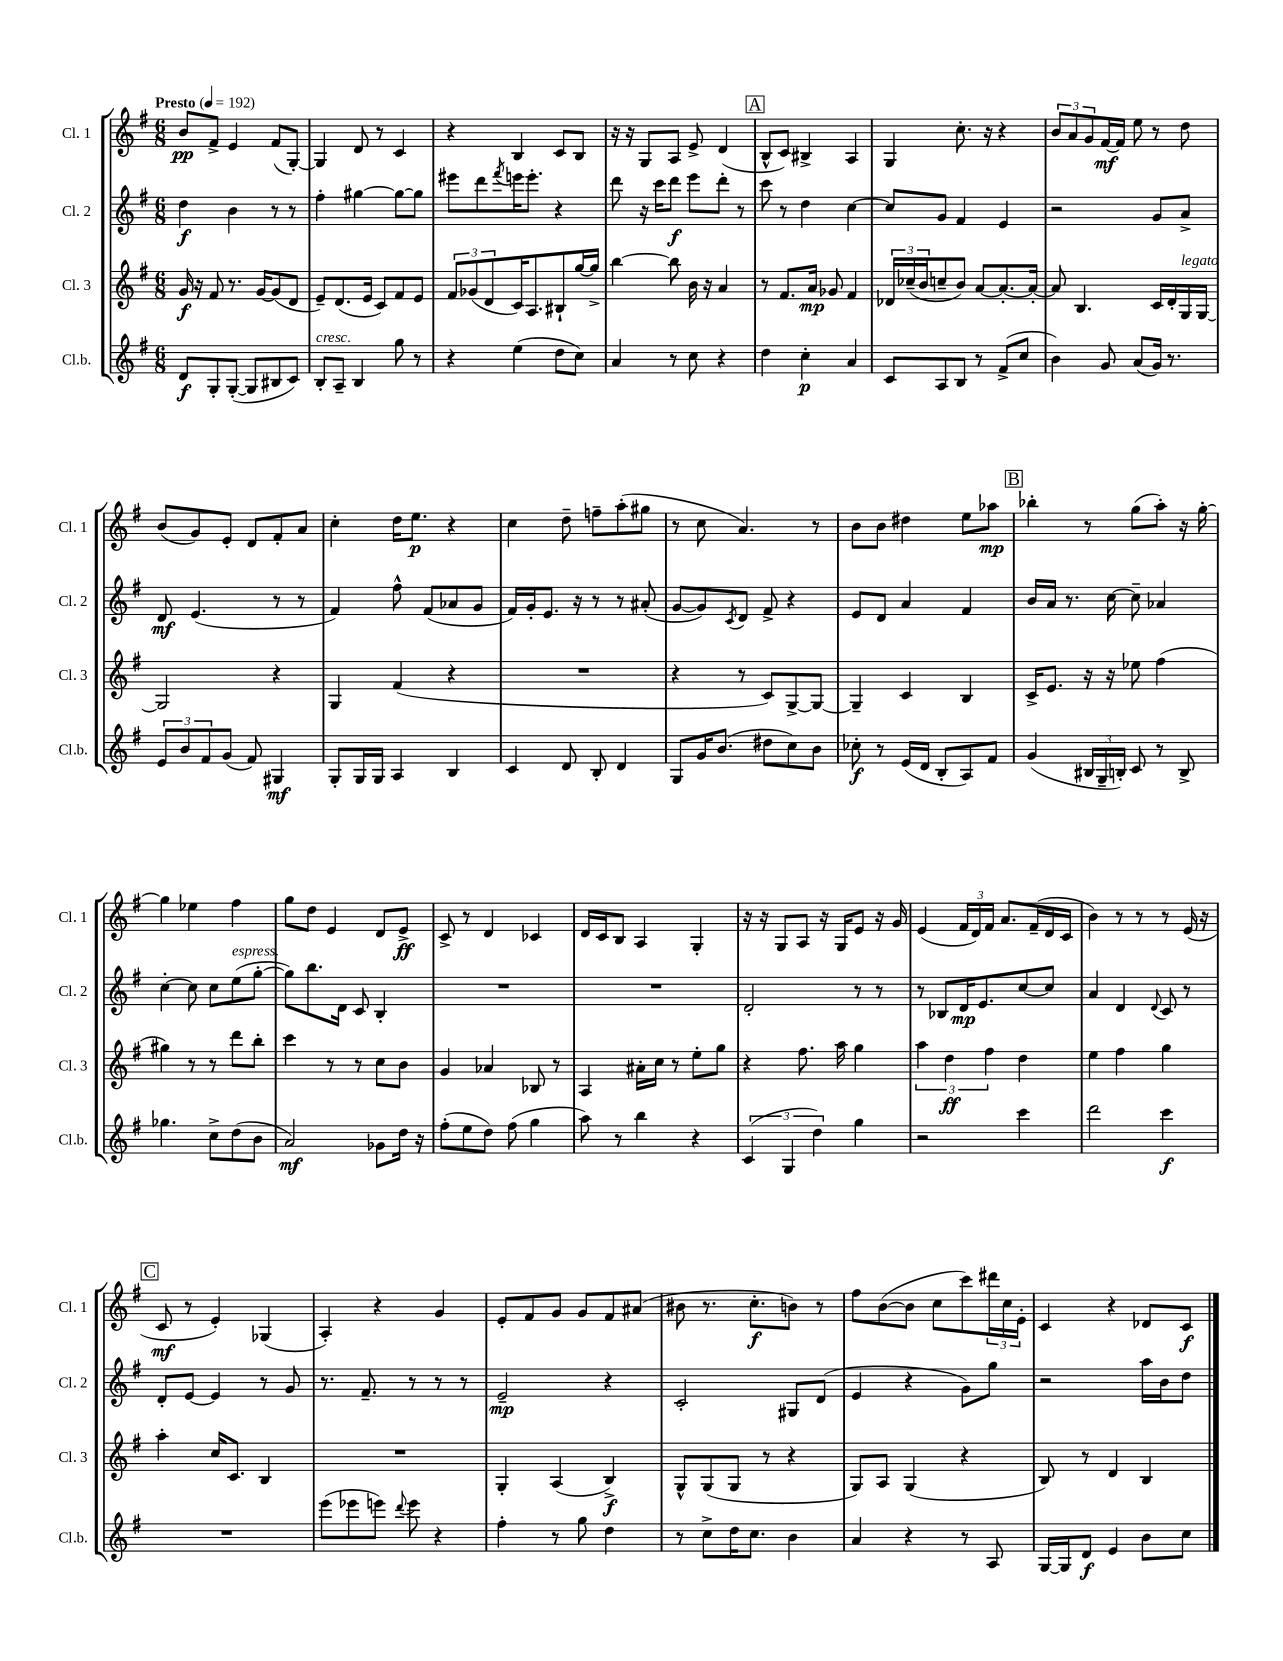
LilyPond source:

<<
\new StaffGroup <<
\new Staff = "s0" \with { instrumentName = "Cl. 1" shortInstrumentName = "Cl. 1" } {
    \clef treble \key g \major \numericTimeSignature \time 6/8 \tempo "Presto" 4 = 192
    b'8\pp fis'8-> e'4 fis'8( g8~-.) |
    g4 d'8 r8 c'4 |
    r4 b4 c'8 b8 |
    r16 r16 g8 a8 e'8-> d'4( |
    \mark \markup { \box "A" } b8-^ c'8) bis4-> a4 |
    g4 c''8.-. r16 r4 |
    \tuplet 3/2 { b'8 a'8 g'8 } fis'16~\mf fis'16 e''8 r8 d''8 |
    b'8( g'8) e'8-. d'8 fis'8-. a'8 |
    c''4-. d''16 e''8.\p r4 |
    c''4 d''8-- f''8-- a''8-.( gis''8 |
    r8 c''8 a'4.) r8 |
    b'8 b'8 dis''4 e''8 aes''8\mp |
    \mark \markup { \box "B" } bes''4-. r8 g''8( a''8-.) r16 g''16~-. |
    g''4 ees''4 fis''4 |
    g''8 d''8 e'4 d'8 e'8->\ff |
    c'8-> r8 d'4 ces'4 |
    d'16 c'16 b8 a4 g4-. |
    r16 r16 g8 a8 r16 g16 e'8 r16 g'16 |
    e'4( \tuplet 3/2 { fis'16 d'16) fis'16 } a'8. fis'16--( d'16 c'16 |
    b'4) r8 r8 r8 e'16( r16 |
    \mark \markup { \box "C" } c'8\mf r8 e'4-.) ges4( |
    a4-.) r4 g'4 |
    e'8-. fis'8 g'8 g'8 fis'8 ais'8( |
    bis'8 r8. c''8.-.\f b'8) r8 |
    fis''8 b'8~( b'8 c''8 c'''8) \tuplet 3/2 { dis'''16 c''16 e'16-. } |
    c'4 r4 des'8 c'8\f \bar "|." |
}
\new Staff = "s1" \with { instrumentName = "Cl. 2" shortInstrumentName = "Cl. 2" } {
    \clef treble \key g \major \numericTimeSignature \time 6/8
    d''4\f b'4 r8 r8 |
    fis''4-. gis''4~ gis''8~ gis''8 |
    eis'''8 d'''8 \acciaccatura { fis'''8 } e'''16 e'''8.-. r4 |
    d'''8 r16 c'''16 d'''8\f e'''8 d'''8-. r8 |
    \mark \markup { \box "A" } c'''8 r8 d''4 c''4~ |
    c''8 g'8 fis'4 e'4 |
    r2 g'8 a'8-> |
    d'8\mf e'4.( r8 r8 |
    fis'4) fis''8-^ fis'8( aes'8 g'8 |
    fis'16) g'16-. e'8. r16 r8 r8 ais'8-.( |
    g'8~ g'8) \acciaccatura { c'8 } d'8 fis'8-> r4 |
    e'8 d'8 a'4 fis'4 |
    \mark \markup { \box "B" } b'16 a'16 r8. c''16~ c''8-- aes'4 |
    c''4~-. c''8 c''8 e''8^\markup { \italic "espress." }( g''8~-. |
    g''8) b''8. d'16 c'8 b4-. |
    R2. |
    R2. |
    d'2-. r8 r8 |
    r8 bes8 d'16\mp e'8. c''8~ c''8 |
    a'4 d'4 \appoggiatura { d'8 } c'8 r8 |
    \mark \markup { \box "C" } d'8-. e'8~ e'4 r8 g'8 |
    r8. fis'8.-- r8 r8 r8 |
    e'2--\mp r4 |
    c'2-. gis8 d'8( |
    e'4 r4 g'8) g''8 |
    r2 a''16 b'16 d''8 \bar "|." |
}
\new Staff = "s2" \with { instrumentName = "Cl. 3" shortInstrumentName = "Cl. 3" } {
    \clef treble \key g \major \numericTimeSignature \time 6/8
    g'16\f r16 fis'8 r8. g'16~ g'8( d'8 |
    e'8--) d'8.( e'16 c'8) fis'8 e'8 |
    \tuplet 3/2 { fis'8 ges'8( d'8 } c'16) a8. bis8-! g''16~ g''16-> |
    b''4~ b''8 b'16 r16 a'4 |
    \mark \markup { \box "A" } r8 fis'8. a'16\mp ges'8 fis'4 |
    \tuplet 3/2 { des'16 ces''16--( b'16 } c''8-- b'8) a'8~ a'8.~-. a'16~-. |
    a'8 b4. c'16 d'16-. g16^\markup { \italic "legato" } g16~ |
    g2 r4 |
    g4 fis'4( r4 |
    R2. |
    r4 r8 c'8) g8~-> g8~ |
    g4-- c'4 b4 |
    \mark \markup { \box "B" } c'16-> e'8. r16 r16 ees''8 fis''4( |
    gis''4) r8 r8 d'''8 b''8-. |
    c'''4 r8 r8 c''8 b'8 |
    g'4 aes'4 bes8 r8 |
    a4 ais'16-. c''16 r8 e''8-. g''8 |
    r4 fis''8. a''16 g''4 |
    \tuplet 3/2 { a''4 d''4\ff fis''4 } d''4 |
    e''4 fis''4 g''4 |
    \mark \markup { \box "C" } a''4-. c''16 c'8. b4 |
    R2. |
    g4-. a4( b4->\f) |
    g8-^ g8( g8 r8 r4 |
    g8) a8 g4( r4 |
    b8) r8 d'4 b4 \bar "|." |
}
\new Staff = "s3" \with { instrumentName = "Cl.b." shortInstrumentName = "Cl.b." } {
    \clef treble \key g \major \numericTimeSignature \time 6/8
    d'8\f g8-. g8~-.( g8 bis8 c'8) |
    b8-.^\markup { \italic "cresc." } a8-- b4 g''8 r8 |
    r4 e''4( d''8 c''8) |
    a'4 r8 c''8 r4 |
    \mark \markup { \box "A" } d''4 c''4-.\p a'4 |
    c'8 a8 b8 r8 fis'8->( c''8 |
    b'4) g'8 a'8( g'16) r8. |
    \tuplet 3/2 { e'8 b'8 fis'8 } g'8( fis'8) gis4\mf |
    g8-. g16 g16 a4 b4 |
    c'4 d'8 b8-. d'4 |
    g8 g'16 b'8.( dis''8 c''8) b'8 |
    ces''8-.\f r8 e'16( d'16 b8-. a8) fis'8 |
    \mark \markup { \box "B" } g'4( \tuplet 3/2 { bis16 g16-- b16-.) } c'8 r8 b8-> |
    ges''4. c''8-> d''8( b'8 |
    a'2\mf) ges'8 d''16 r16 |
    fis''8-.( e''8 d''8) fis''8( g''4 |
    a''8) r8 b''4 r4 |
    \tuplet 3/2 { c'4( g4 d''4) } g''4 |
    r2 c'''4 |
    d'''2 c'''4\f |
    \mark \markup { \box "C" } R2. |
    e'''8( ees'''8 e'''8) \appoggiatura { d'''8 } e'''8 r4 |
    fis''4-. r8 g''8 d''4 |
    r8 c''8-> d''16 c''8. b'4 |
    a'4 r4 r8 a8 |
    g16~ g16 d'8\f e'4 b'8 c''8 \bar "|." |
}
>>
>>
\layout { \context { \Score \remove "Bar_number_engraver" } }
